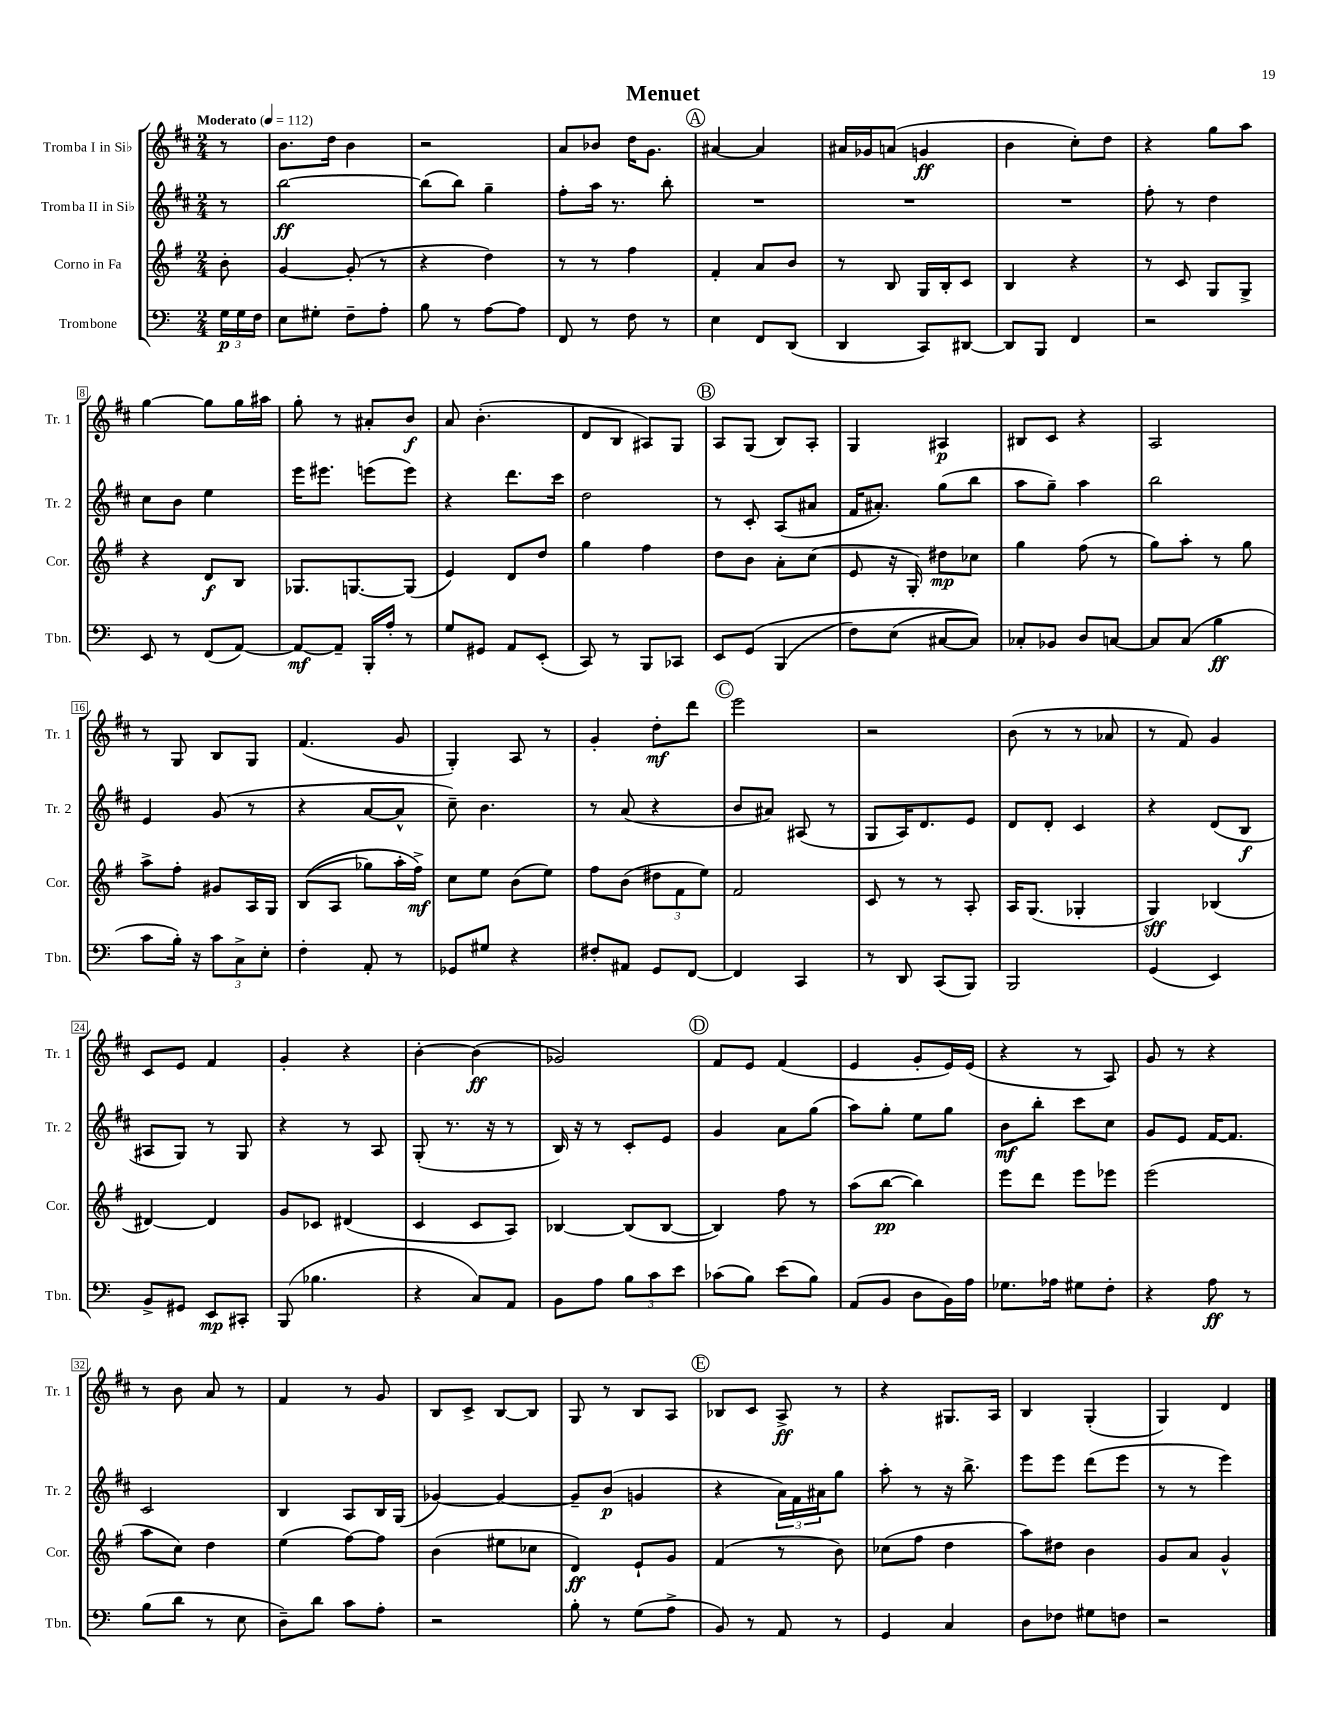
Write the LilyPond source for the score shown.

\header { title = "Menuet" }
<<
\new StaffGroup <<
\new Staff = "s0" \with { instrumentName = "Tromba I in Sib" shortInstrumentName = "Tr. 1" } {
    \clef treble \key d \major \numericTimeSignature \time 2/4 \partial 8 \tempo "Moderato" 4 = 112
    r8 |
    b'8. d''16 b'4 |
    r2 |
    a'8 bes'8 d''16 g'8. |
    \mark \markup { \circle "A" } ais'4~ ais'4 |
    ais'16 ges'16 a'8( g'4\ff |
    b'4 cis''8-.) d''8 |
    r4 g''8 a''8 |
    g''4~ g''8 g''16 ais''16 |
    g''8-. r8 ais'8-. b'8\f |
    a'8 b'4.-.( |
    d'8 b8 ais8) g8 |
    \mark \markup { \circle "B" } a8 g8( b8) a8-. |
    g4 ais4\p |
    bis8 cis'8 r4 |
    a2 |
    r8 g8 b8 g8 |
    fis'4.( g'8 |
    g4-.) a8 r8 |
    g'4-. d''8-.\mf d'''8 |
    \mark \markup { \circle "C" } e'''2 |
    r2 |
    b'8( r8 r8 aes'8 |
    r8 fis'8) g'4 |
    cis'8 e'8 fis'4 |
    g'4-. r4 |
    b'4~-. b'4\ff( |
    ges'2) |
    \mark \markup { \circle "D" } fis'8 e'8 fis'4( |
    e'4 g'8-. e'16) e'16( |
    r4 r8 a8) |
    g'8 r8 r4 |
    r8 b'8 a'8 r8 |
    fis'4 r8 g'8 |
    b8 cis'8-> b8~ b8 |
    g8 r8 b8 a8 |
    \mark \markup { \circle "E" } bes8 cis'8 a8->\ff r8 |
    r4 gis8. a16 |
    b4 g4-.( |
    g4) d'4 \bar "|." |
}
\new Staff = "s1" \with { instrumentName = "Tromba II in Sib" shortInstrumentName = "Tr. 2" } {
    \clef treble \key d \major \numericTimeSignature \time 2/4 \partial 8
    r8 |
    b''2~\ff |
    b''8( b''8) g''4-- |
    fis''8-. a''16 r8. b''8-. |
    \mark \markup { \circle "A" } R2 |
    R2 |
    R2 |
    fis''8-. r8 d''4 |
    cis''8 b'8 e''4 |
    e'''16 eis'''8. e'''8( e'''8) |
    r4 d'''8. cis'''16 |
    d''2 |
    \mark \markup { \circle "B" } r8 cis'8-. a8( ais'8 |
    fis'16 ais'8.-.) g''8( b''8 |
    a''8 g''8--) a''4 |
    b''2 |
    e'4 g'8( r8 |
    r4 a'8~ a'8-^ |
    cis''8--) b'4. |
    r8 a'8( r4 |
    \mark \markup { \circle "C" } b'8 ais'8) ais8( r8 |
    g8 a16) d'8. e'8 |
    d'8 d'8-. cis'4 |
    r4 d'8( b8\f |
    ais8 g8) r8 g8 |
    r4 r8 a8 |
    g8-.( r8. r16 r8 |
    b16) r16 r8 cis'8-. e'8 |
    \mark \markup { \circle "D" } g'4 a'8 g''8( |
    a''8) g''8-. e''8 g''8 |
    b'8\mf b''8-. cis'''8 cis''8 |
    g'8 e'8 fis'16~ fis'8. |
    cis'2 |
    b4 a8 b16 g16( |
    ges'4~) ges'4~ |
    ges'8-- b'8\p( g'4 |
    \mark \markup { \circle "E" } r4 \tuplet 3/2 { a'16) fis'16 ais'16 } g''8 |
    a''8-. r8 r16 b''8.-> |
    e'''8 e'''8 d'''8( e'''8 |
    r8 r8 e'''4) \bar "|." |
}
\new Staff = "s2" \with { instrumentName = "Corno in Fa" shortInstrumentName = "Cor." } {
    \clef treble \key g \major \numericTimeSignature \time 2/4 \partial 8
    b'8-. |
    g'4~ g'8-.( r8 |
    r4 d''4) |
    r8 r8 fis''4 |
    \mark \markup { \circle "A" } fis'4-. a'8 b'8 |
    r8 b8 g16 b16-. c'8 |
    b4 r4 |
    r8 c'8 g8 g8-> |
    r4 d'8\f b8 |
    ges8. g8.~ g8( |
    e'4) d'8 d''8 |
    g''4 fis''4 |
    \mark \markup { \circle "B" } d''8 b'8 a'8-. c''8( |
    e'8 r16 g16-.) dis''8\mp ces''8 |
    g''4 fis''8( r8 |
    g''8) a''8-. r8 g''8 |
    a''8-> fis''8-. gis'8 a16 g16 |
    b8(\( a8 ges''8) a''16-. fis''16->\mf\) |
    c''8 e''8 b'8( e''8) |
    fis''8 b'8( \tuplet 3/2 { dis''8 fis'8 e''8) } |
    \mark \markup { \circle "C" } fis'2 |
    c'8 r8 r8 a8-. |
    a16 g8.( ges4-. |
    g4\sff) bes4( |
    dis'4~) dis'4 |
    g'8 ces'8 dis'4( |
    c'4 c'8 a8) |
    bes4~ bes8( bes8~ |
    \mark \markup { \circle "D" } bes4) fis''8 r8 |
    a''8( b''8~\pp b''4) |
    e'''8 d'''8 e'''8 ees'''8 |
    e'''2( |
    a''8 c''8) d''4 |
    e''4( fis''8~) fis''8 |
    b'4( eis''8 ces''8 |
    d'4\ff) e'8-! g'8 |
    \mark \markup { \circle "E" } fis'4( r8 b'8) |
    ces''8( fis''8 d''4 |
    a''8) dis''8 b'4 |
    g'8 a'8 g'4-^ \bar "|." |
}
\new Staff = "s3" \with { instrumentName = "Trombone" shortInstrumentName = "Tbn." } {
    \clef bass \key c \major \numericTimeSignature \time 2/4 \partial 8
    \tuplet 3/2 { g16\p g16 f16 } |
    e8 gis8-. f8-- a8-. |
    b8 r8 a8~ a8 |
    f,8 r8 f8 r8 |
    \mark \markup { \circle "A" } e4 f,8 d,8( |
    d,4 c,8) dis,8~ |
    dis,8 b,,8 f,4 |
    r2 |
    e,8 r8 f,8( a,8~) |
    a,8~\mf a,8-- b,,16-. a16-. r8 |
    g8 gis,8 a,8 e,8-.( |
    c,8) r8 b,,8 ces,8 |
    \mark \markup { \circle "B" } e,8 g,8\( b,,4( |
    f8) e8( cis8~ cis8)\) |
    ces8-. bes,8 d8 c8~ |
    c8 c8( b4\ff |
    c'8 b16-.) r16 \tuplet 3/2 { c'8 c8-> e8-. } |
    f4-. a,8-. r8 |
    ges,8 gis8 r4 |
    fis8-. ais,8 g,8 f,8~ |
    \mark \markup { \circle "C" } f,4 c,4 |
    r8 d,8 c,8( b,,8) |
    b,,2 |
    g,4( e,4) |
    b,8-> gis,8 e,8\mp cis,8-. |
    b,,8( bes4. |
    r4 c8) a,8 |
    b,8 a8 \tuplet 3/2 { b8 c'8 e'8 } |
    \mark \markup { \circle "D" } ces'8( b8) e'8( b8) |
    a,8( b,8 d8 b,16) a16 |
    ges8. aes16 gis8 f8-. |
    r4 a8\ff r8 |
    b8( d'8 r8 e8 |
    d8--) d'8 c'8 a8-. |
    r2 |
    b8-. r8 g8( a8-> |
    \mark \markup { \circle "E" } b,8) r8 a,8 r8 |
    g,4 c4 |
    d8 fes8 gis8 f8 |
    r2 \bar "|." |
}
>>
>>
\layout { \context { \Score \override BarNumber.stencil = #(make-stencil-boxer 0.1 0.3 ly:text-interface::print) } }
